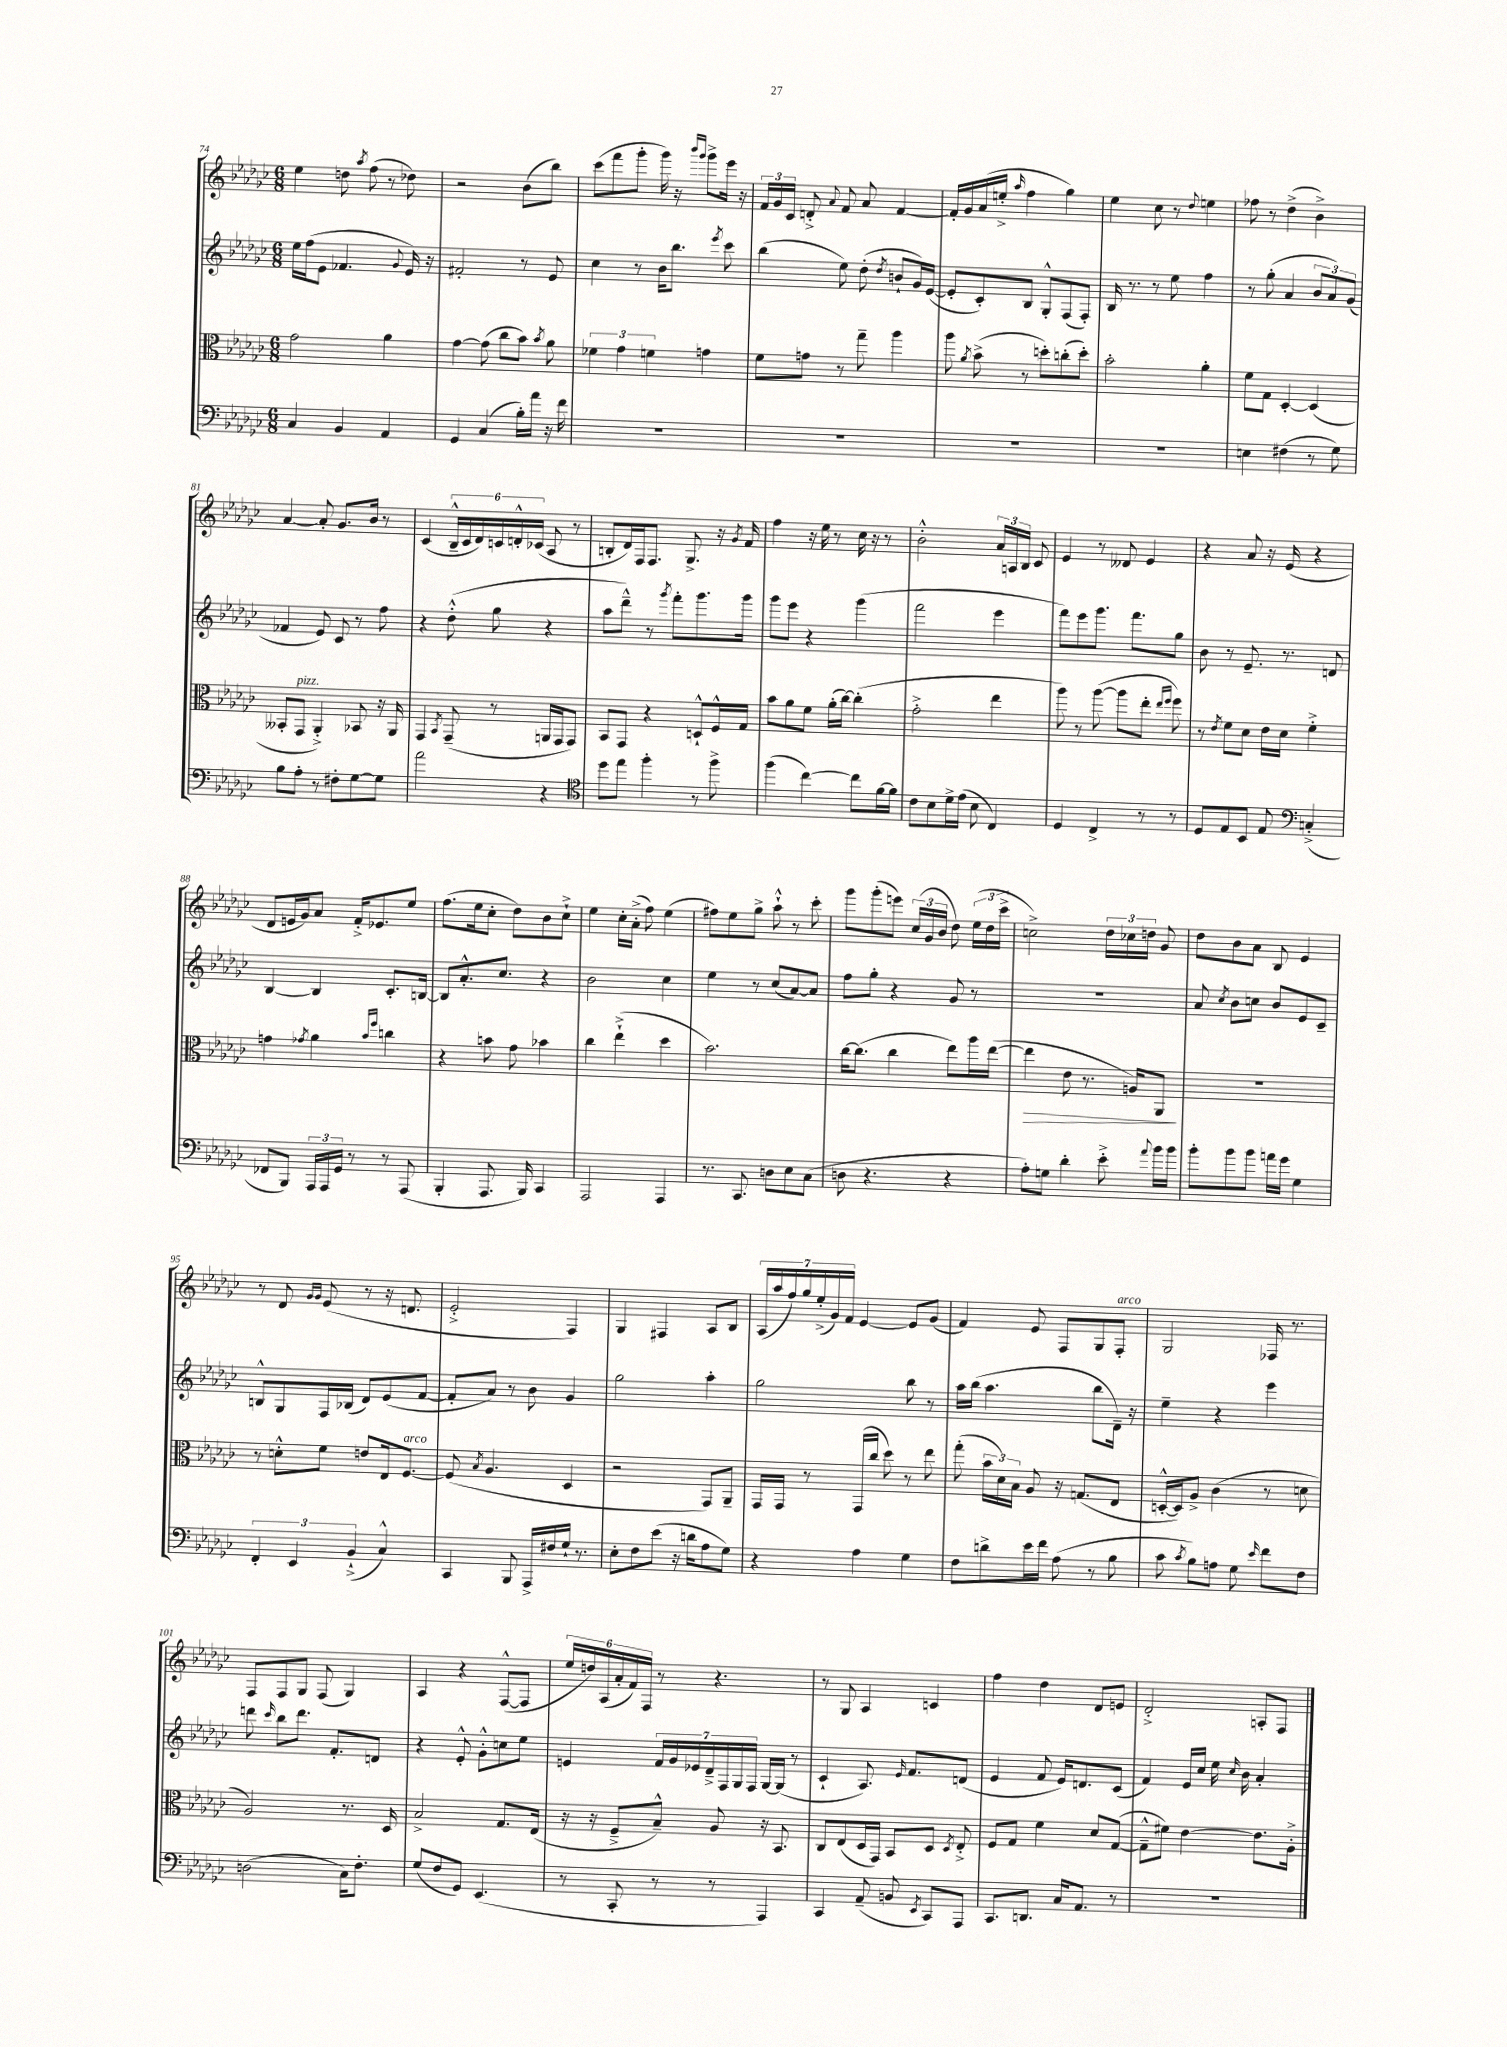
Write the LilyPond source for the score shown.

<<
\new StaffGroup <<
\new Staff = "s0" {
    \clef treble \key ges \major \numericTimeSignature \time 6/8
    \autoBeamOff ees''4 d''8 \acciaccatura { aes''8 } f''8( r8 des''8) |
    r2 bes'8[( bes''8]) |
    ces'''8[( f'''8 ges'''8]-. ges'''16) r16 \grace { bes'''16[ ges'''16] } ges'''8[-> ees'''16] r16 |
    \tuplet 3/2 { f'16[ ges'16 ces'16] } d'8-.-> \appoggiatura { aes'8 } f'8 aes'8 f'4~ |
    f'16[-. ges'16 aes'16( e''16]-.-> \grace { aes''16 } f''4 ges''4) |
    ees''4 ces''8 r8 \appoggiatura { des''8 } e''4 |
    fes''8 r8 des''4->( bes'4->) |
    aes'4~ aes'8-. ges'8.[ bes'16] r8 |
    ces'4( \tuplet 6/4 { bes16[---^ ces'16 des'16) c'16 d'16-.-^ ces'16]( } aes8 r8 |
    b8[-. des'16) f16 f8.] ges8.-> r16 \acciaccatura { ges'8 } f'16 |
    f''4 r16 ees''16 r8 ces''16 r16 r8 |
    bes'2-.-^ \tuplet 3/2 { aes'16[ a16 bes16] } ces'8 |
    ees'4 r8 deses'8 ees'4 |
    r4 aes'8 r16 ees'16( r4 |
    des'8[ e'16 ges'16) aes'8] f'16[-.-> ees'8. ees''8] |
    f''8.[( ees''16 ces''8]-. des''8[) bes'8 ces''8]-!-> |
    ees''4 ces''16[-. aes'16]-.->( f''8) ees''4( |
    fis''8[) ees''8 ges''8]-> aes''8-!-^ r8 ces'''8-. |
    ges'''8[ ges'''8-.( e'''8]) \tuplet 3/2 { ces''16[( ges'16 bes'16] } des''8) \tuplet 3/2 { ees''16[( des''16 ces'''16]-> } |
    c''2->) \tuplet 3/2 { des''16[ ces''16 d''16] } ges'8 |
    des''8[ bes'8 aes'8] bes8 ees'4 |
    r8 des'8 \grace { ges'16[ ges'16] } ees'8( r8 r16 d'8. |
    ees'2-.-> f4) |
    ges4 fis4 aes8[ bes8] |
    \tuplet 7/4 { aes16[( aes''16 f''16) ges''16 ees''16-.->( ges'16) f'16] } ees'4~ ees'8[ ges'8]( |
    f'4) ees'8 f8[ ges8 f8]-.^\markup { \italic "arco" } |
    ges2 fes16 r8. |
    f8[ f8 ges8] f8( ges4) |
    aes4 r4 f8[~-^( f8] |
    \tuplet 6/4 { ees''16[ d''16) aes16( aes'16-. f'16) f16] } r8 r4. |
    r8 ges8 aes4 c'4 |
    f''4 des''4 des'8[ e'8] |
    des'2-.-> a8[-. f8] \bar "|." |
}
\new Staff = "s1" {
    \clef treble \key ges \major \numericTimeSignature \time 6/8
    \autoBeamOff ees''16[ f''16( ees'8] fes'4. \appoggiatura { ges'8 } ees'16) r16 |
    fis'2-. r8 ees'8 |
    ces''4 r8 bes'16[ bes''8.] \acciaccatura { ees'''8 } ces'''8 |
    bes''4( ees''8) des''8-.( \acciaccatura { des''8 } b'8[-! ges'16) ees'16]~( |
    ees'8[-. ces'8-.) bes8] ges8[-.-^ f8( f8]-.) |
    bes16 r8. r8 ees''8 f''4 |
    r8 ges''8-.( aes'4 \tuplet 3/2 { bes'8[ aes'8) ges'8]( } |
    fes'4 ees'8) ces'8 r8 f''8 |
    r4 des''8-.-^( ges''8 r4 |
    aes''8[ des'''8]---^) r8 \acciaccatura { ges'''8 } f'''8[-. ges'''8. ges'''16] |
    ges'''8[ ees'''8] r4 ges'''4( |
    f'''2 ees'''4 |
    f'''8[) ees'''8 ges'''8.] f'''8.[ ges''8] |
    bes'8 r8 ees'8.-- r8. d'8 |
    bes4~ bes4 ces'8.[-. b16]~ |
    b8[ aes'8.-.-^ ces''8.] r4 |
    bes'2 ces''4 |
    ees''4 r8 ces''8[( aes'8~) aes'8] |
    f''8[ ges''8]-. r4 ges'8 r8 |
    R2. |
    aes'8 \acciaccatura { ces''8 } bes'8[ c''8] bes'8[ ees'8 ces'8]-- |
    b8[-^ ges8 f16 bes16]( des'8[) ees'8( f'8]~ |
    f'8[-. aes'8]) r8 bes'8 ges'4 |
    ges''2 aes''4-. |
    ges''2 bes''8 r8 |
    aes''16[ bes''16]( aes''4. bes''8[ des'16]--) r16 |
    ees''4-- r4 ees'''4 |
    d'''8 \grace { ces'''16 } bes''8[ d'''8.] f'8.[-. d'8] |
    r4 ees'8-.-^ ges'8[-.-^ c''8 ees''8] |
    e'4 \tuplet 7/4 { f'16[ ges'16 ees'16 des'16---> f16 ges16 f16] } ges16[~ ges16]( r8 |
    ces'4-! aes8.) \grace { ees'16 } f'8.[ d'8]( |
    ees'4 f'8 ees'16[) d'8. ces'8]( |
    f'4) ees'16[ ces''16] ees''16 \grace { ces''16 } bes'16 aes'4-. \bar "|." |
}
\new Staff = "s2" {
    \clef alto \key ges \major \numericTimeSignature \time 6/8
    \autoBeamOff ges'2 aes'4 |
    ges'4~ ges'8( ces''8[ bes'8]) \acciaccatura { bes'8 } aes'8 |
    \tuplet 3/2 { fes'4 ges'4 f'4 } g'4 |
    f'8[ g'8] r8 ges''8-- aes''4 |
    aes''8 \acciaccatura { aes'8 } bes'8->( r8 d''8[-.) c''8-.( d''8]-.) |
    bes'2-. aes'4-. |
    f'8[ ges8] des4~-. des4( |
    beses,8[-. ges,8]^\markup { \italic "pizz." } aes,4-.->) bes,8 r16 aes,16 |
    ges,4 \acciaccatura { bes,8 } ges,8--( r8 a,16[ ges,16 ges,8]) |
    bes,8[ ges,8] r4 d8[-!-^ f16-^ ges16] |
    bes'8[ aes'8 f'8] aes'16[-.( ces''16]~) ces''4-.( |
    ges'2-.-> ees''4 |
    aes''8) r8 aes''8~( aes''8[ ees''8]-. \grace { ees''16[ f''16] } f''8) |
    r8 \acciaccatura { ees'8 } f'8[ des'8] ees'16[ des'16] f'4-.-> |
    g'4 \acciaccatura { ges'8 } aes'4 \grace { bes'16[ f''16] } c''4 |
    r4 b'8 ges'8 bes'4 |
    ces''4 ees''4-!->( des''4 |
    bes'2.) |
    ces''16[~ ces''8.]( ces''4 ees''8[) aes''16 ees''16]~( |
    ees''4\> ees'8 r8. a16[) aes,8]\! |
    R2. |
    r8 d'8[-.-^ f'8] e'8[ ees16 f8.]~^\markup { \italic "arco" } |
    f8( \acciaccatura { bes8 } aes4. des4 |
    r2 ges,8[) aes,8]-- |
    ges,16[ ges,16] r8 ges,16[( ces''16] des''8) r8 ees''8 |
    ges''8-.( \tuplet 3/2 { bes'16[ des'16) bes16] } aes8 r16 g8.[( ees8] |
    d16[~-.-^ d16) aes8]-> ces'4( r8 d'8 |
    aes2) r8. des16 |
    bes2-> ges8.[ ees16]( |
    r16 r16 f8[---> bes8]---^) aes8 r16 bes,8. |
    ces8[ ees8( des16 ges,16]) bes,8[ des8] \acciaccatura { des8 } ees8-.-> |
    f8[ ges8] f'4 des'8[ ges8]~( |
    ges8[---^ fis'8]) ees'4~ ees'8.[ aes16]-.-> \bar "|." |
}
\new Staff = "s3" {
    \clef bass \key ges \major \numericTimeSignature \time 6/8
    \autoBeamOff ces4 bes,4 aes,4 |
    ges,4 ces4( bes16[-.) aes'16] r16 f'16 |
    R2. |
    R2. |
    R2. |
    R2. |
    e4 fis4( r8 ges8) |
    bes8[ aes8]-. r8 fis8[-. ges8~ ges8] |
    aes'2 r4 |
    \clef tenor des''8[ ees''8] f''4-. r8 f''8-> |
    f''4( ces''4~) ces''8[ f'16~ f'16] |
    ces'8[ bes8 des'16-> ees'16]( bes8 ces4) |
    des4 ces4-> r8 r8 |
    des8[ ees8 bes,8] ees8 \clef bass c4-.->( |
    fes,8[ bes,,8]) \tuplet 3/2 { aes,,16[ aes,,16 ges,16] } r8 r8 aes,,8( |
    bes,,4-. aes,,8. bes,,16) ces,4 |
    aes,,2 aes,,4 |
    r8. ces,8. d8[ ees8 ces8]( |
    d8 r4. r4 |
    aes8[-.) g8] des'4-. ees'8-.-> \appoggiatura { aes'8 } bes'16[ bes'16] |
    bes'8[-. bes'8 bes'8] a'16[ ges'16] ges4 |
    \tuplet 3/2 { f,4-. ees,4 bes,4-!->( } ces4-^) |
    ces,4 bes,,8 aes,,16[-> fis16 ges16]-! r8. |
    ees8[-. f8 ees'8]( r16 d'16[ aes8 ges8]) |
    r4 aes4 ges4 |
    f8[ d'8-> ees'16 f'16] aes8( r8 bes8 |
    ces'8 \acciaccatura { ces'8 } bes8[) a8] ges8 \grace { ees'16 } f'8[ f8] |
    d2( ces16[) f8.]-. |
    ges8[( f8 ges,8]) ees,4.( |
    r8 ces,8-. r8 r8 aes,,4) |
    ces,4 aes,8--( b,8 \acciaccatura { ees,8 } ces,8[) aes,,8] |
    ces,8.[ d,8.] ces16[ aes,8.] r8 |
    R2. \bar "|." |
}
>>
>>
\layout { \context { \Score currentBarNumber = #74 } }
